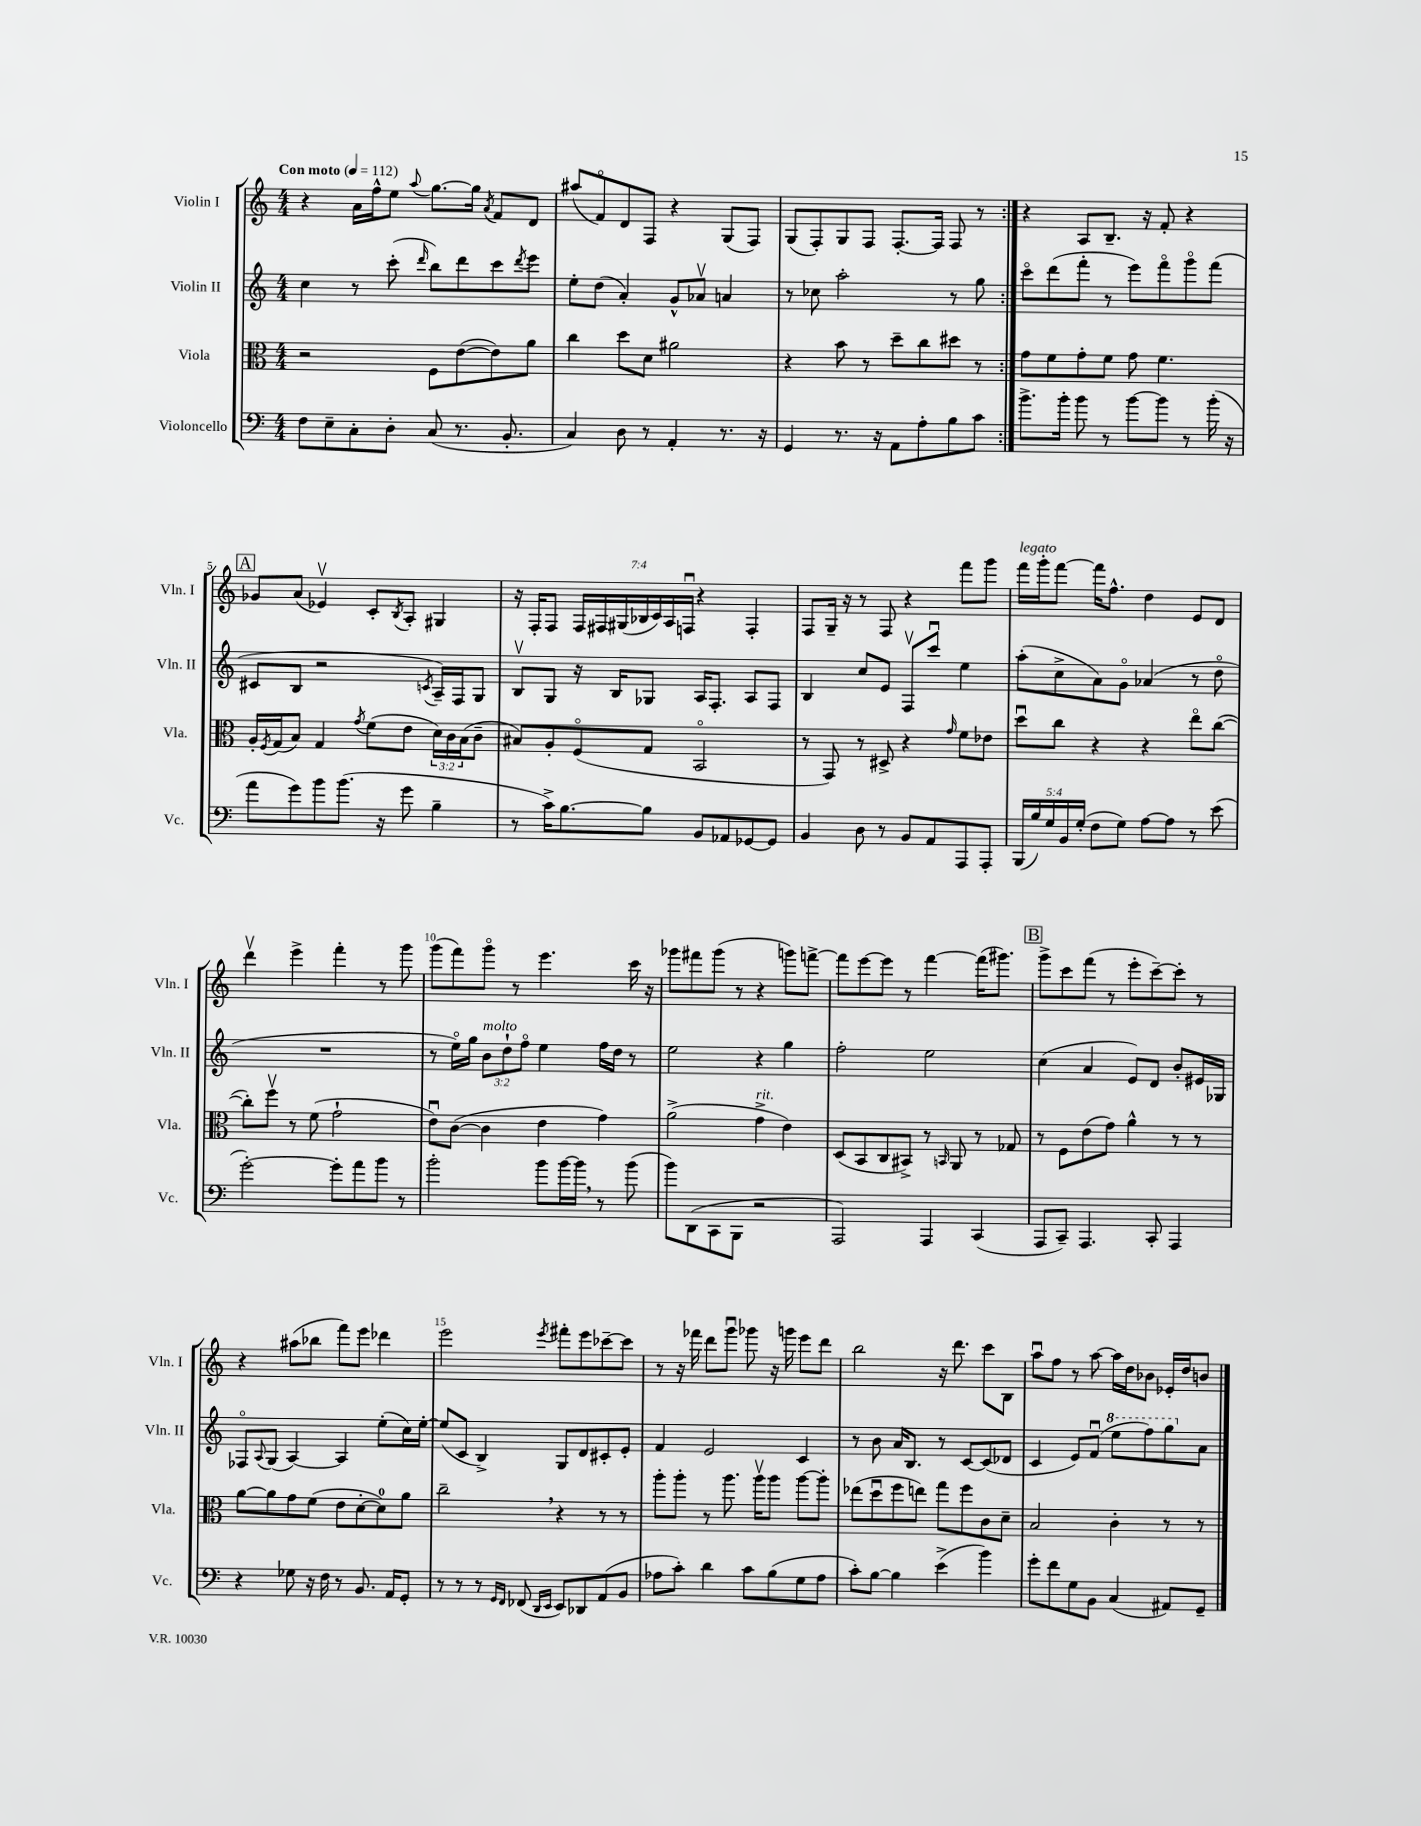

**kern	**kern	**kern	**kern
*staff4	*staff3	*staff2	*staff1
*clefF4	*clefC3	*clefG2	*clefG2
*k[]	*k[]	*k[]	*k[]
*M4/4	*M4/4	*M4/4	*M4/4
*MM112	*MM112	*MM112	*MM112
8F	2r	4cc	4r
8E~	.	.	.
8C'	.	8r	16a
.	.	.	16ff^^
8D'	.	(8ccc'	8ee
.	.	16qqddd	8qqaa
(8C	8F	8bb)	[8.gg
8.r	([8e	8ddd	.
.	.	.	16gg]
.	.	.	8qa
.	8e])	8ccc	8f
8.BB'	.	.	.
.	.	8qddd	.
.	8a	8eee	8d
=	=	=	=
4C)	4cc	8ee'	(8aa#
.	.	(8dd	8fo)
8D	8dd	4a')	8d
8r	8d	.	8F
4AA'	2a#	8g^^	4r
.	.	8a-v	.
8.r	.	4a	(8G
.	.	.	8F)
16r	.	.	.
=	=	=	=
4GG	4r	8r	(8G
.	.	8cc-	8F')
8.r	8b	2aa'	8G
.	8r	.	8F
16r	.	.	.
8AA	8dd~	.	[8.F'
8A'	8cc	.	.
.	.	.	16F]
8B	8dd#	8r	8F
8c	8r	8gg	8r
=:|!	=:|!	=:|!	=:|!
8.b^	8g	8ccco	4r
.	8f	(8ddd	.
16b'	.	.	.
8b	8g'	8fff'	8A
8r	8f	8r	8.B~
[8b	8g	8eee)	.
.	.	.	16r
8b]	4.f	8fffo	8f'
8r	.	8gggo	4r
(16b'	.	(8fff	.
16r	.	.	.
=	=	=	=
8a	16A'	8c#	8g-
.	8qF	.	.
.	(16G	.	.
8g)	8B)	8B	(8a
8b	4G	2r	4e-v)
(8.b	.	.	.
.	8qg	.	.
.	(8f	.	8c'
16r	.	.	.
.	.	.	8qB
8g	8e	.	8A'
.	.	8qc	.
4B~	24d)	16A~)	4G#
.	24c	.	.
.	.	16F	.
.	(24B	.	.
.	8c~	8G	.
=	=	=	=
8r	8B#)	8Bv	16r
.	.	.	16F'
16c^)	8A'	8G	8F
[8.B	.	.	.
.	(8Fo	16r	28F
.	.	.	28F#
.	.	16B	.
.	.	.	(28G#
.	.	.	28B-
8B]	8G	8G-	.
.	.	.	28c)
.	.	.	28A
.	.	.	28Fu
8BB	2BBo	16A	4r
.	.	8.F'	.
8AA-	.	.	.
[8GG-	.	8A	4F'
8GG-]	.	8F	.
=	=	=	=
4BB	8r	4B	8F
.	8GG)	.	16G~
.	.	.	16r
8D	8r	8cc	8r
8r	8D#^	8e	8F
8BB	4r	8Fv	4r
8AA	.	8cccu	.
.	16qqg	.	.
8AAA	8f	4ee	8fff
8AAA'	8e-	.	8ggg
=	=	=	=
(20BBB	8ddu	(8aa'	16fff
20B)	.	.	.
.	.	.	16ggg'
20G	.	.	.
.	8cc	8cc^	[8fff
20BB	.	.	.
(20G'	.	.	.
8F	4r	8a)	16fff]
.	.	.	8.ff^^
8G)	.	8go	.
[8A	4r	(4a-	4dd
8A]	.	.	.
8r	8eeo	8r	8e
(8e	([8cc	8ddo	8d
=	=	=	=
[2g')	8cc'])	1r	4dddv
.	8ffv	.	.
.	8r	.	4eee^
.	(8f	.	.
8g']	2g`	.	4fff'
8a	.	.	.
8b	.	.	8r
8r	.	.	8ggg
=	=	=	=
2b'	8eu)	8r	(8ggg
.	([8c	16eeo)	8fff)
.	.	16gg	.
.	4c]	12b	8gggo
.	.	12dd`	.
.	.	.	8r
.	.	12ffo	.
8b	4e	4ee	4.eee
[16b	.	.	.
16b]	.	.	.
8r	4g)	16ff	.
.	.	16dd	.
(8b	.	8r	16ccc
.	.	.	16r
=	=	=	=
8b)	(2a^	2ee	8ggg-
(8DD	.	.	8fff#
8CC	.	.	(8ggg-
8BBB	.	.	8r
2r	4g^	4r	4r
.	4e)	4gg	8ggg)
.	.	.	[8fff^
=	=	=	=
2AAA)	(8D	2ff'	8fff]
.	8BB	.	[8eee
.	8C	.	8eee]
.	8BB#^)	.	8r
4AAA	8r	2ee	[4fff
.	16qqBB	.	.
.	8AA	.	.
(4CC	8r	.	(16fff]
.	.	.	8.ggg#)
.	8G-	.	.
=	=	=	=
8AAA	8r	(4cc	8ggg^
8CC~)	8F	.	8ccc
4.AAA	(8e	4a	(8fff
.	8g)	.	8r
.	4a^^	8e)	8eee'
8CC'	.	8d	[8ccc~)
4AAA	8r	8b'	8ccc']
.	8r	16e#	8r
.	.	16G-	.
=	=	=	=
4r	[8a	8F-o	4r
.	.	8qqA	.
.	8a]	(8G	.
8G-	8g	[4A)	(8aa#
16r	(8f	.	8bb-
16F	.	.	.
8r	8e	4A]	8fff)
8.BB	[8d'	.	8eee
.	8d])	(8ee'	4ddd-
16AA	.	.	.
8GG'	8a	16cc)	.
.	.	[16ee'	.
=	=	=	=
8r	2cc~	(8ee]	2eee
8r	.	8c	.
8r	.	4B^)	.
16qqGG	.	.	.
16qqFF	.	.	.
(8FF-	.	.	.
16qqDD	.	.	.
16qqEE	.	.	8qeee
8EE)	4r	8G	8fff#'
8DD-	.	8d	8eee
(8AA	8r	8c#'	[8ccc-~
8BB	8r	8e'	8ccc-]
=	=	=	=
8A-	8aa'	4f	8r
8c')	8aa'	.	16r
.	.	.	16fff-
4d	8r	2e	8ddd
.	8.aa	.	8gggu
8c	.	.	8ggg-
.	16aav	.	.
(8B	8aa	.	16r
.	.	.	16ggg
8G	[8aa	4c	8eee
8A-	8aa']	.	8ddd
=	=	=	=
8c')	(8ee-	8r	2bb
[8B	8ddu	8b	.
4B]	8ff	16a	.
.	.	8.B	.
.	8ee)	.	.
(4e^	8gg	8r	16r
.	.	.	8.ddd
.	8ff	[8c	.
4b)	8c	(8c]	8ccc
.	8d~	8d-	8B
=	=	=	=
8g'	2B	4c	8aau
8f	.	.	8ff
8G	.	8e)	8r
8BB	.	(8fu	[8aa
(4C	4c'	8eee	16aa]
.	.	.	16dd
.	.	8fff)	8b-
8AA#)	8r	8ggg	16e-'
.	.	.	16dd
8GG~	8r	8a	8b
==	==	==	==
*-	*-	*-	*-
